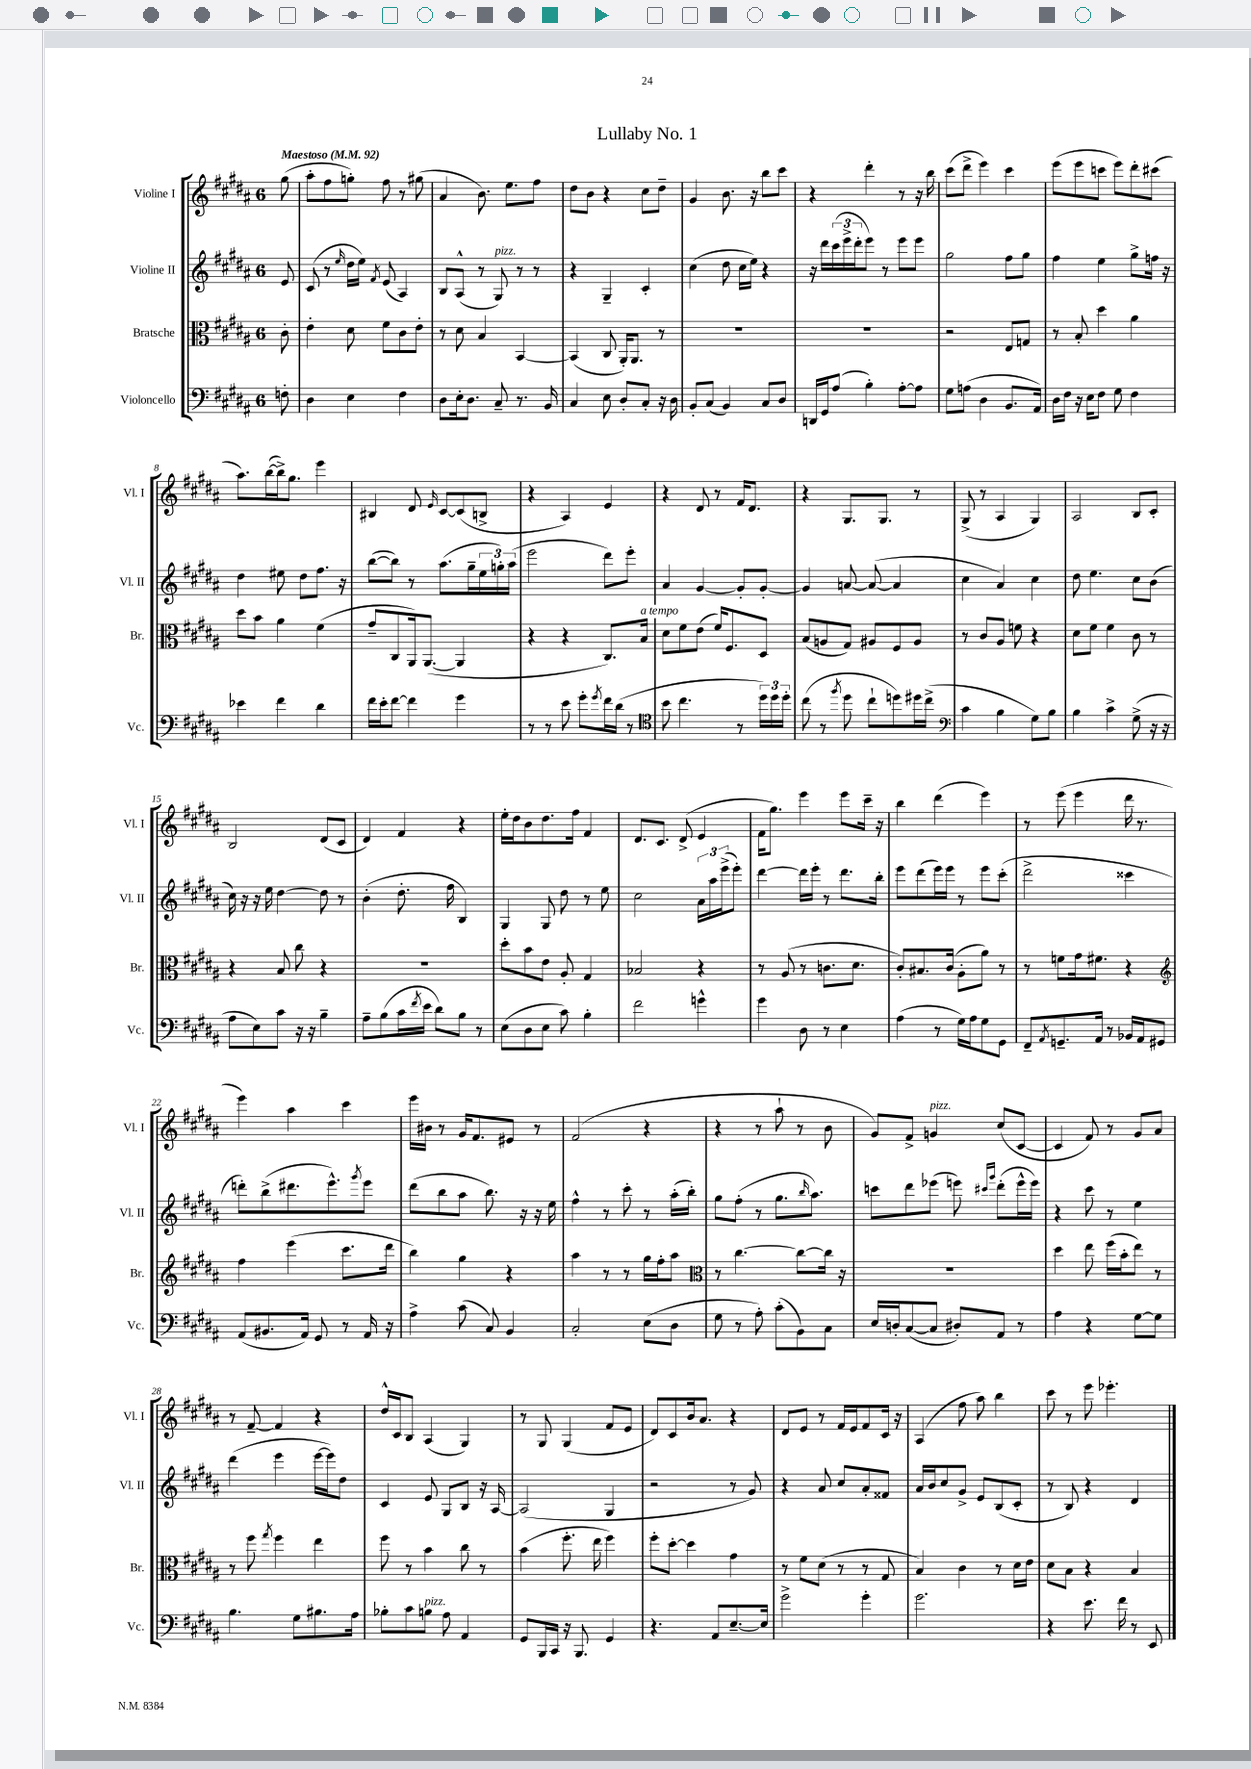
\header { title = "Lullaby No. 1" }
<<
\new StaffGroup <<
\new Staff = "s0" \with { instrumentName = "Violine I" shortInstrumentName = "Vl. I" } {
    \clef treble \key b \major \once \override Staff.TimeSignature.style = #'single-digit \time 6/8 \partial 8 \tempo "Maestoso" 4 = 92
    gis''8( |
    ais''8-. fis''8 g''8-.) fis''8 r8 gis''8( |
    ais'4 b'8.) e''8. fis''8 |
    dis''8 b'8 r4 cis''8 dis''8-- |
    gis'4 b'8. r16 b''8 cis'''8 |
    r4 dis'''4-. r8 r16 b''16 |
    cis'''8( dis'''8-> e'''4) cis'''4 |
    e'''8( e'''8 c'''8 e'''8) dis'''8-. cis'''8( |
    ais''8.) b''16~( b''16->) gis''8. e'''4 |
    bis4 dis'8 \grace { e'16 } cis'8~ cis'8( b8-> |
    r4 ais4) e'4 |
    r4 dis'8 r8 fis'16 dis'8. |
    r4 gis8. gis8. r8 |
    gis8->( r8 ais4 gis4) |
    ais2 b8 cis'8-. |
    b2 dis'8( cis'8 |
    dis'4) fis'4 r4 |
    e''16-. dis''16 b'8 dis''8. fis''16 fis'4 |
    dis'8. cis'8. dis'8->( e'4 |
    fis'16 gis''8.) e'''4 e'''8 cis'''16-- r16 |
    b''4 dis'''4( e'''4) |
    r8 e'''8( e'''4 dis'''16 r8. |
    e'''4) ais''4 cis'''4 |
    e'''16 bis'16 r8 gis'16 fis'8. eis'8 r8 |
    fis'2( r4 |
    r4 r8 ais''8-! r8 b'8 |
    gis'8) fis'8-> g'4^\markup { \italic "pizz." } cis''8( cis'8~ |
    cis'4 fis'8) r8 gis'8 ais'8 |
    r8 fis'8~-- fis'4 r4 |
    dis''16-^ cis'16 b8 ais4( gis4) |
    r8 gis8 gis4( fis'8 e'8 |
    dis'8) cis'8 b'16 ais'8. r4 |
    dis'8 e'8 r8 fis'16 e'16 fis'8 cis'16 r16 |
    ais4( fis''8 ais''8) b''4 |
    cis'''8 r8 e'''8 ees'''4.-. \bar "|." |
}
\new Staff = "s1" \with { instrumentName = "Violine II" shortInstrumentName = "Vl. II" } {
    \clef treble \key b \major \once \override Staff.TimeSignature.style = #'single-digit \time 6/8 \partial 8
    e'8 |
    cis'8( r8 \grace { e''16 } dis''16 e''16) \acciaccatura { fis'8 } e'8( ais4) |
    b8 ais8-^( r8 gis8^\markup { \italic "pizz." }) r8 r8 |
    r4 gis4-- cis'4-. |
    cis''4( dis''8 cis''16 e''16) r4 |
    r16 dis'''16 \tuplet 3/2 { cis'''16( e'''16-> dis'''16-. } e'''8) r8 e'''8 e'''8 |
    gis''2 fis''8 gis''8 |
    fis''4 e''4 gis''8-> f''16 r16 |
    dis''4 eis''8 dis''8 fis''8. r16 |
    b''8~( b''8) r8 ais''8.( gis''16-- \tuplet 3/2 { e''16 g''16-.) ais''16( } |
    e'''2 dis'''8) e'''8-. |
    ais'4 gis'4~ gis'8-. gis'8~-. |
    gis'4 a'8~ a'8~( a'4 |
    cis''4 ais'4) cis''4 |
    dis''8 e''4. cis''8 b'8( |
    cis''16) r16 r16 e''16 dis''4~ dis''8 r8 |
    b'4-.( dis''8.-. fis''16 b4) |
    gis4 gis8 dis''8 r8 e''8 |
    cis''2 \tuplet 3/2 { ais'16 ais''16 e'''16->( } e'''8-.) |
    dis'''4~ dis'''16 e'''16-. r8 dis'''8. b''16-. |
    e'''8 dis'''8( e'''16) e'''16 r8 e'''8 cis'''8-.( |
    dis'''2-> cisis'''4 |
    d'''8-.) b''8->( dis'''8. e'''8.-^) \acciaccatura { gis'''8 } e'''8 |
    dis'''8( b''8 ais''8 b''8.) r16 r16 e''16 |
    fis''4-^ r8 cis'''8-. r8 ais''16-.( b''16-.) |
    gis''8 fis''8-.( r8 gis''8. \grace { b''16 } ais''8.) |
    c'''8 dis'''8 ees'''8( e'''8) \grace { cis'''16 gis'''16 } dis'''8-.( e'''16-^ e'''16) |
    r4 cis'''8 r8 e''4 |
    dis'''4( e'''4 e'''16~ e'''16) dis''8 |
    cis'4 e'8 gis8 b8 r16 ais16~ |
    ais2( gis4 |
    r2 r8 gis'8) |
    r4 ais'8 cis''8 ais'8-. fisis'8 |
    ais'16 b'16 cis''8 gis'8-> e'8 b8( cis'8-. |
    r8 b8) r4 dis'4 \bar "|." |
}
\new Staff = "s2" \with { instrumentName = "Bratsche" shortInstrumentName = "Br." } {
    \clef alto \key b \major \once \override Staff.TimeSignature.style = #'single-digit \time 6/8 \partial 8
    cis'8-. |
    e'4-. dis'8 fis'8 cis'8 e'8-. |
    r8 dis'8 b4 b,4~ |
    b,4( cis8 ais,16-.) ais,8. r8 |
    R2. |
    R2. |
    r2 e8 g8 |
    r8 b8-. dis''4 ais'4 |
    dis''8 b'8 ais'4 fis'4( |
    gis'8-- cis8 ais,16) ais,8.~( ais,4 |
    r4 r4 cis8.) b16^\markup { \italic "a tempo" } |
    dis'8 fis'8 e'8( fis'16) fis8. dis8 |
    b8( a8 gis8) ais8 fis8 ais8 |
    r8 cis'8 ais8 f'8 r4 |
    dis'8 fis'8 fis'4 cis'8 r8 |
    r4 b8 cis''8 r4 |
    R2. |
    dis''8-. b'8 e'8 ais8-. gis4 |
    bes2 r4 |
    r8 ais8( r8 c'8. dis'8. |
    cis'8-.) bis8. cis'16( ais8-. ais'8) r8 |
    r8 f'8 gis'16 fis'8. r4 |
    \clef treble fis''4 e'''4( cis'''8. dis'''16 |
    b''4) gis''4 r4 |
    ais''4 r8 r8 gis''16 fis''16-. ais''8 |
    \clef alto r8 cis''4.~ cis''8~ cis''16 r16 |
    R2. |
    dis''4 e''8 fis''16( b'16-. e''8) r8 |
    r8 fis''8 \acciaccatura { gis''8 } fis''4 e''4 |
    fis''8 r8 b'4 cis''8 r8 |
    b'4( fis''8.-. e''16 fis''4) |
    fis''8-. dis''8~-. dis''4 gis'4 |
    r8 fis'8 dis'8( r8 r8 gis8 |
    b4) cis'4 r8 dis'16 e'16 |
    dis'8 b8 r4 b4 \bar "|." |
}
\new Staff = "s3" \with { instrumentName = "Violoncello" shortInstrumentName = "Vc." } {
    \clef bass \key b \major \once \override Staff.TimeSignature.style = #'single-digit \time 6/8 \partial 8
    f8-. |
    dis4 e4 fis4 |
    dis8 e16-. dis8. cis8-- r8. b,16 |
    cis4 e8 dis8-. cis8-. r16 dis16 |
    b,8-. cis8( b,4) cis8 dis8 |
    d,16 gis,16 ais8( b4-.) ais8~-. ais8 |
    gis8 a8( dis4 b,8. ais,16) |
    dis16 fis16 r16 e16 fis8 gis8 fis4 |
    ees'4 fis'4 dis'4 |
    fis'16 e'16-. fis'8~ fis'4 gis'4 |
    r8 r8 e'8 gis'8-. \acciaccatura { gis'8 } fis'16 dis'16( r8 |
    \clef tenor b'8 cis''4. r8 \tuplet 3/2 { dis''16) dis''16 dis''16-. } |
    cis''8( r8 \acciaccatura { fis''8 } dis''8 cis''8-! d''8) dis''16 cis''16->( |
    \clef bass cis'4 b4 gis8) b8 |
    b4 cis'4-> gis8->( r16 r16 |
    ais8 e8) cis'8 r16 r16 b4-- |
    ais8-- b8( cis'16 \acciaccatura { fis'8 } e'16 dis'8) b8 r8 |
    e8( dis8 e8 cis'8) b4-. |
    fis'2 g'4-^ |
    gis'4 dis8 r8 e4 |
    ais4( r8 gis16) ais16 gis8 gis,8 |
    fis,8-- \acciaccatura { ais,8 } g,8.-- ais,16 r8 bes,16 ais,16 gis,8 |
    ais,8( bis,8. ais,16) gis,8 r8 ais,16 r16 |
    ais4-> cis'8( cis8) b,4 |
    cis2-. e8( dis8 |
    gis8 r8 ais8-.) cis'8-.( b,8) cis8 |
    e16 d16-. cis8~( cis8 dis8-.) ais,8 r8 |
    ais4 r4 gis8~ gis8 |
    b4. gis8 bis8. ais16 |
    bes8-. cis'8 b8^\markup { \italic "pizz." } ais8 ais,4 |
    gis,8 b,,16 cis,16 r16 b,,8. gis,4 |
    r4. ais,8 e8.~-- e16 |
    gis'2-> gis'4-. |
    gis'2. |
    r4 e'8. fis'16 r8 e,8 \bar "|." |
}
>>
>>
